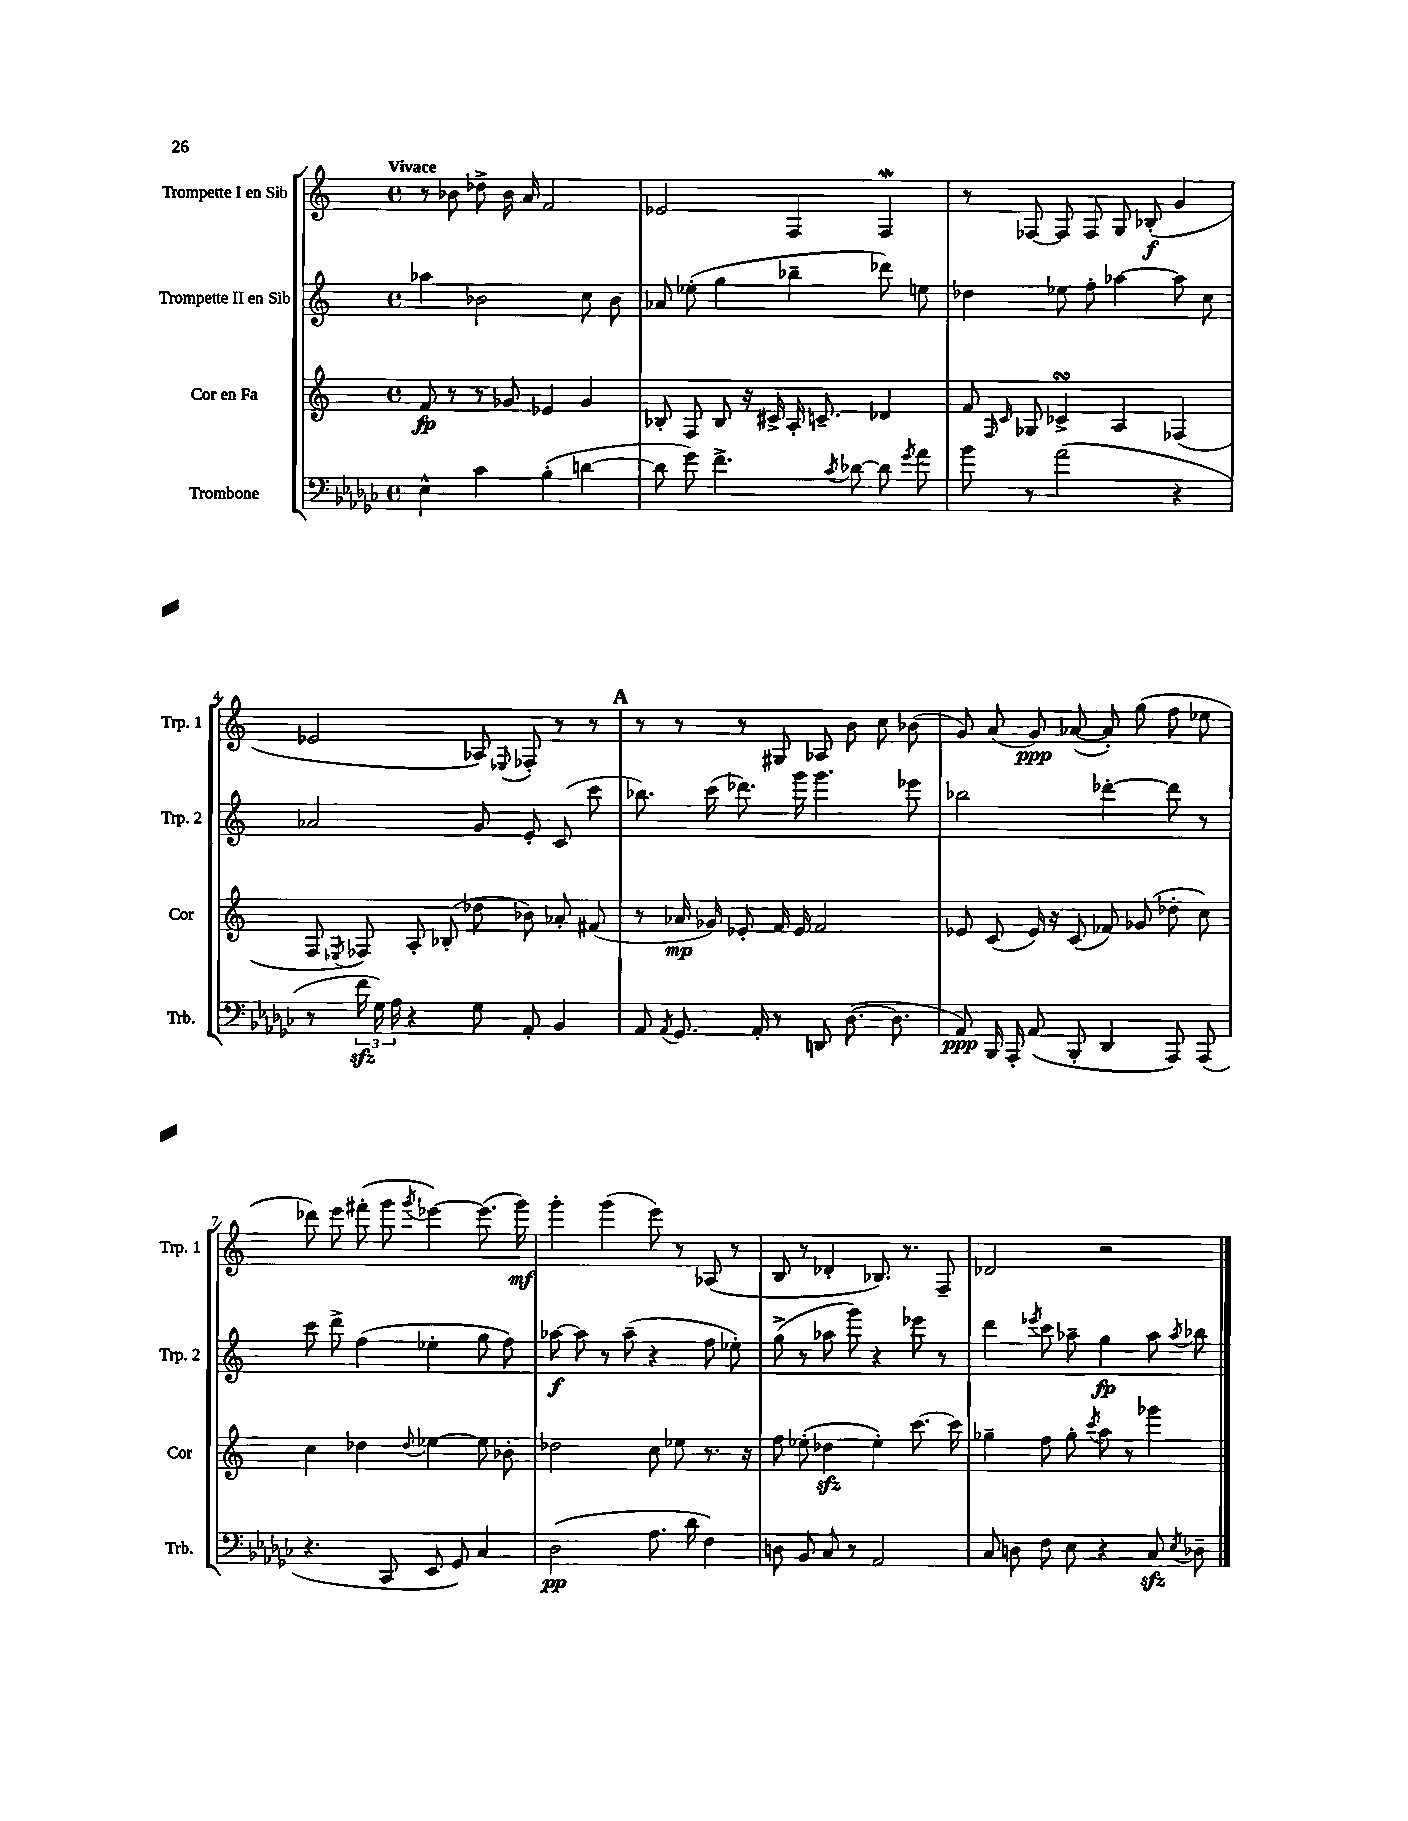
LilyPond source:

<<
\new StaffGroup <<
\new Staff = "s0" \with { instrumentName = "Trompette I en Sib" shortInstrumentName = "Trp. 1" } {
    \clef treble \key c \major \defaultTimeSignature \time 4/4 \tempo "Vivace"
    \autoBeamOff r8 bes'8 des''8-> bes'16 a'16 f'2 |
    ees'2 f4 f4\mordent |
    r8 fes8~ fes8 fes8 g8 bes8-.\f( g'4 |
    ees'2 aes8) \appoggiatura { ees8 } fes8-. r8 r8 |
    \mark \markup { \bold "A" } r8 r8 r8 gis8 aes8 b'8 c''8 bes'8( |
    g'8) a'8( g'8\ppp) aes'8~( aes'8-.) g''8( f''8 ees''8 |
    des'''8) e'''8 fis'''8-.( g'''8 \acciaccatura { g'''8 } ees'''4~) ees'''8.( g'''16\mf) |
    g'''4-. g'''4( e'''8) r8 aes8( r8 |
    b8 r8 des'4-. bes8.) r8. f8-- |
    des'2 r2 \bar "|." |
}
\new Staff = "s1" \with { instrumentName = "Trompette II en Sib" shortInstrumentName = "Trp. 2" } {
    \clef treble \key c \major \defaultTimeSignature \time 4/4
    \autoBeamOff aes''4 bes'2 c''8 bes'8 |
    aes'8 ees''8-.( g''4 bes''4-- des'''8) e''8 |
    des''4 ees''8 f''8-. aes''4~ aes''8 c''8 |
    aes'2 g'8 e'8-. c'8( c'''8 |
    \mark \markup { \bold "A" } bes''8.) c'''16( des'''8.) g'''16 g'''4. ees'''8 |
    bes''2 des'''4~-. des'''8 r8 |
    c'''8 d'''8-> f''4( ees''4-. g''8 f''8) |
    aes''8~\f aes''8 r8 aes''8--( r4 f''8 ees''8-.) |
    g''8->( r8 aes''8 g'''8) r4 ees'''8 r8 |
    d'''4 \acciaccatura { ees'''8 } c'''8 aes''8-- g''4\fp aes''8 \acciaccatura { aes''8 } bes''8 \bar "|." |
}
\new Staff = "s2" \with { instrumentName = "Cor en Fa" shortInstrumentName = "Cor" } {
    \clef treble \key c \major \defaultTimeSignature \time 4/4
    \autoBeamOff f'8\fp r8 r8 ges'8 ees'4 ges'4 |
    bes8-. f8 bes8 r16 cis'16-> a16-. c'8.-- des'4 |
    f'8 \grace { f16 c'16 } ges8 ces'4->\turn a4 fes4( |
    f8 \acciaccatura { ees8 } fes8) a8-. bes8-.( des''8 bes'8) aes'8-. fis'8( |
    \mark \markup { \bold "A" } r8 aes'16\mp ges'16) ees'8-. f'16 ees'16 f'2 |
    ees'8 c'8( ees'16) r16 c'8( fes'8) ges'8( des''8-. c''8) |
    c''4 des''4 \appoggiatura { des''8 } ees''4~ ees''8 bes'8-. |
    des''2 c''8 ees''8 r8. r16 |
    f''8 ees''8-.( des''4\sfz ees''4-.) c'''8.~ c'''16 |
    ges''4-- f''8 ges''8-. \acciaccatura { c'''8 } a''8 r8 ges'''4 \bar "|." |
}
\new Staff = "s3" \with { instrumentName = "Trombone" shortInstrumentName = "Trb." } {
    \clef bass \key ges \major \defaultTimeSignature \time 4/4
    \autoBeamOff ees4-^ ces'4 bes4-.( d'4~ |
    d'8 ges'8) f'4.-> \acciaccatura { ces'8 } des'8~ des'8 \acciaccatura { ges'8 } aes'8 |
    bes'8 r8 aes'2( r4 |
    r8 \tuplet 3/2 { f'16\sfz ges16) aes16 } r4 ges8 aes,8-. bes,4 |
    \mark \markup { \bold "A" } aes,8 \acciaccatura { aes,8 } ges,8. aes,16-. r8 d,8 des8.~( des8. |
    aes,8\ppp) bes,,16 aes,,16-. aes,8( bes,,8-. des,4 aes,,8) aes,,8( |
    r4. ces,8 ees,8 ges,8) ces4 |
    des2\pp( aes8. des'16 f4) |
    d8 bes,8 ces8 r8 aes,2 |
    ces8 d8 f8 ees8 r4 ces8\sfz \acciaccatura { ees8 } des8-- \bar "|." |
}
>>
>>
